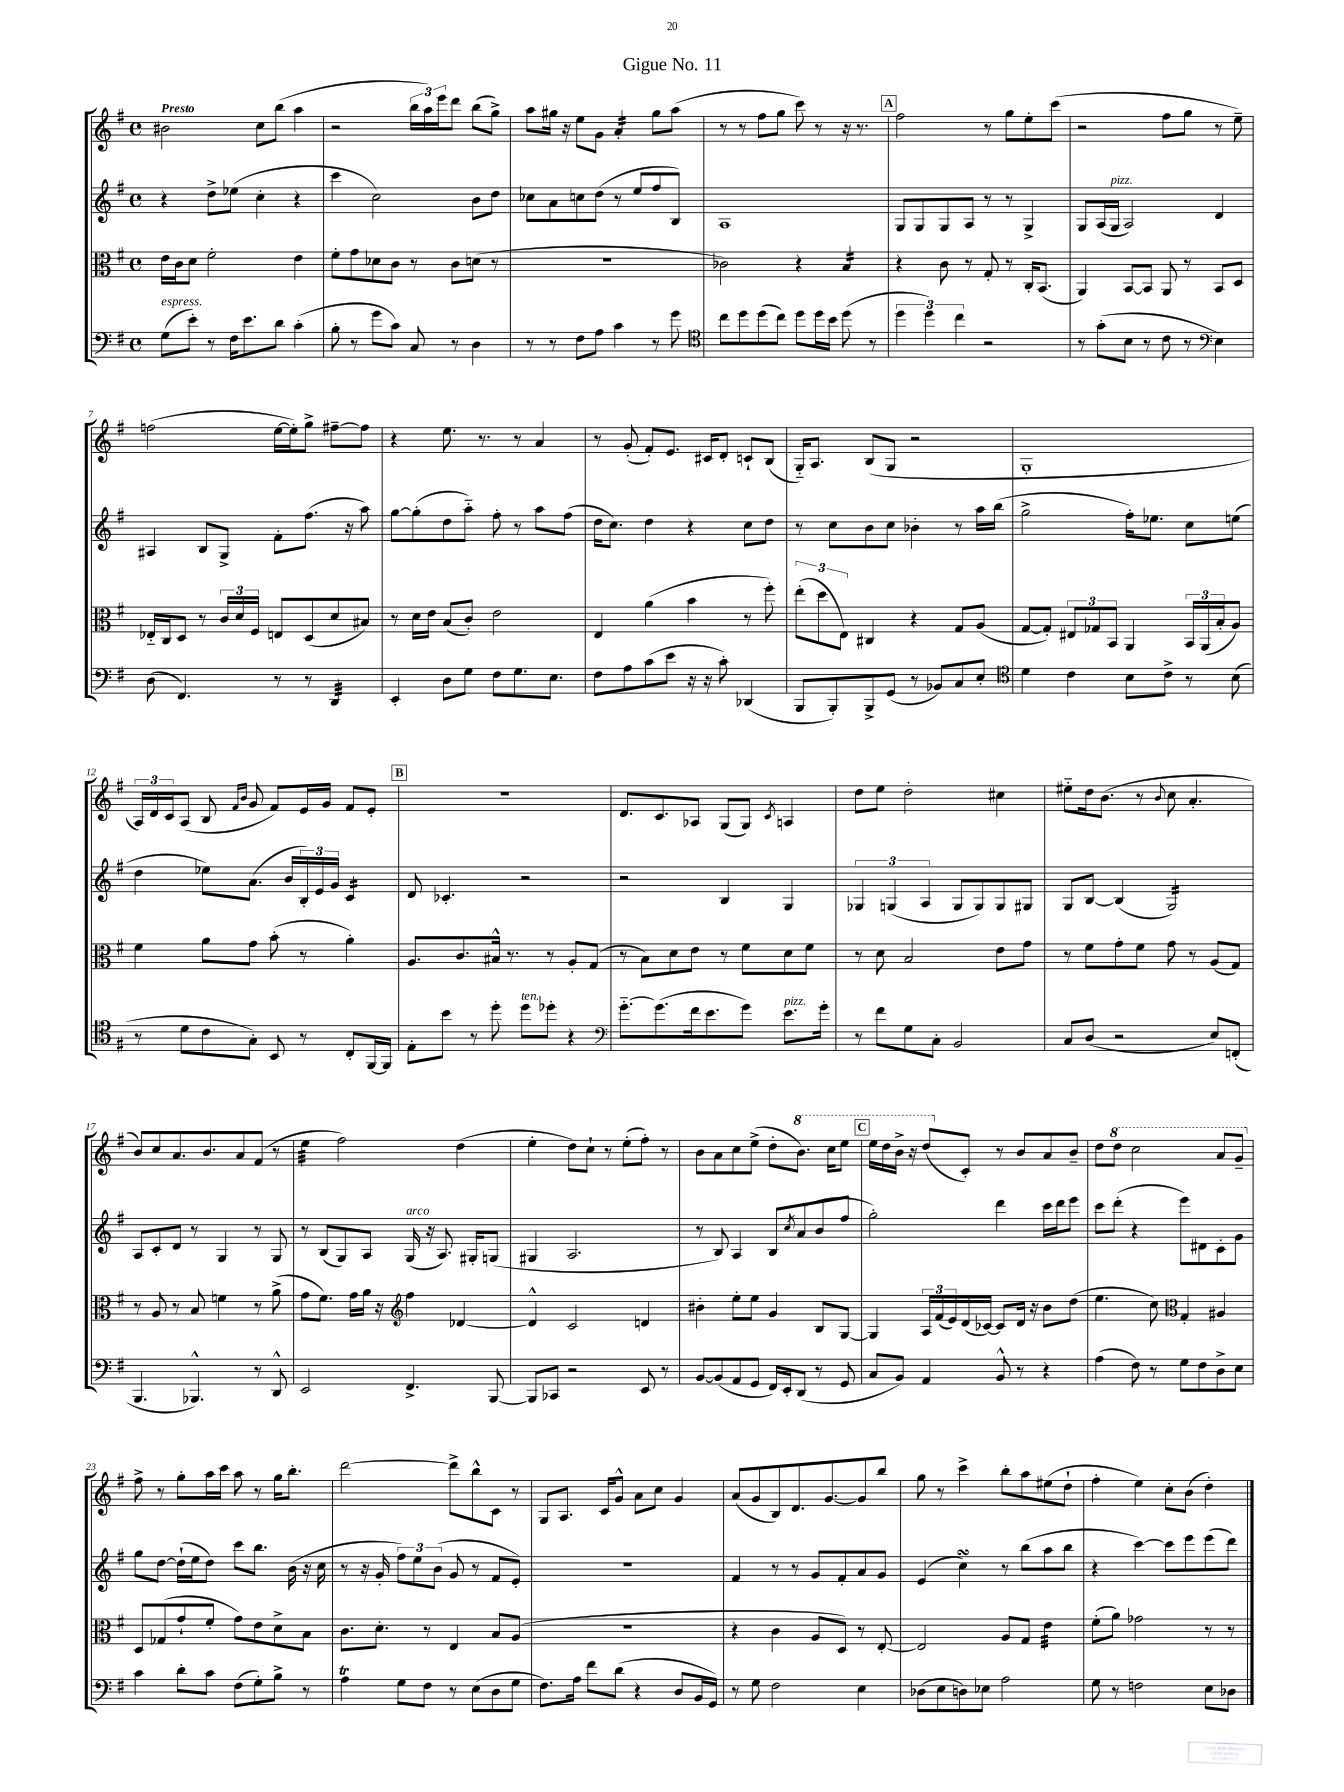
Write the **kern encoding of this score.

**kern	**kern	**kern	**kern
*staff4	*staff3	*staff2	*staff1
*clefF4	*clefC3	*clefG2	*clefG2
*k[f#]	*k[f#]	*k[f#]	*k[f#]
*M4/4	*M4/4	*M4/4	*M4/4
*met(c)	*met(c)	*met(c)	*met(c)
(8G	16e	4r	2b#
.	16c	.	.
8e')	8d	.	.
8r	2f#'	8dd^	.
16F#	.	(8ee-	.
8.e	.	.	.
.	.	4cc'	8cc
8d	.	.	(8bb
(4c'	4e	4r	4aa
=	=	=	=
8B'	8f#'	4ccc	2r
8r	8g	.	.
8g	8d-	2cc)	.
8c)	8c	.	.
8C	8r	.	24bb
.	.	.	24aa)
.	.	.	24eee
8r	8c	.	8ddd
4D	(8d	8b	(8bb
.	8r	8dd	8gg^)
=	=	=	=
8r	1r	8cc-	8aa
8r	.	8a	16gg#
.	.	.	16r
8F#	.	8cc	8ee
8A	.	(8dd	8g
4c	.	8r	4a'
.	.	8ee	.
8r	.	8ff#	8gg#
8g	.	8B)	(8aa
=	=	=	=
*clefC4	*	*	*
8cc	2c-)	1A	8r
8dd	.	.	8r
(8dd	.	.	8ff#
8cc)	.	.	8gg
8dd	4r	.	8ccc)
16dd	.	.	8r
16b	.	.	.
(8dd	4B	.	16r
.	.	.	8.r
8r	.	.	.
=	=	=	=
6dd	4r	8G	2ff#
.	.	8G	.
6dd)	.	.	.
.	8c	8G	.
6cc	.	.	.
.	8r	8A	.
2r	8G'	8r	8r
.	8r	8r	8gg
.	16C'	4G^	8ee'
.	(8.BB	.	.
.	.	.	(8ccc
=	=	=	=
8r	4AA)	8G	2r
(8g'	.	(16A	.
.	.	16G	.
8B	[8BB	2A)	.
8r	8BB]	.	.
8c	8AA	.	8ff#
8r	8r	.	8gg
*clefF4	*	*	*
4E)	8BB	4d	8r
.	8D	.	8ee~)
=	=	=	=
(8D	16E-'~	4A#	(2ff
.	16C	.	.
4.FF#)	8D	.	.
.	8r	8B	.
.	24c	8G^	.
.	24d	.	.
.	24F#	.	.
8r	8E	8f#'	[16ee
.	.	.	16ee'])
8r	(8D	(8.ff#	8gg^
4DD	8d	.	[8ff#~
.	.	16r	.
.	8B#)	8aa)	8ff#]
=	=	=	=
4EE'	8r	[8gg	4r
.	16d	(8gg']	.
.	16e	.	.
8D	(8B	8dd	8.ee
8G	8c')	8aa'~)	.
.	.	.	8.r
8F#	2e	8ff#'	.
8.G	.	8r	8r
.	.	8aa	4a
8.E	.	.	.
.	.	(8ff#	.
=	=	=	=
8F#	4E	16dd	8r
.	.	8.cc)	.
8A	.	.	(8g'
(8c	(4a	4dd	8f#')
8e	.	.	8.e
16r	4b	4r	.
16r	.	.	16c#
8c')	.	.	8d'
(4DD-	8r	8cc	8c`
.	8ff#')	8dd	(8B
=	=	=	=
8BBB	(12ee'	8r	16G'~)
.	.	.	8.A
.	12dd	.	.
8BBB')	.	8cc	.
.	12E)	.	.
8BBB^	4C#	8b	(8B
(8GG	.	8cc	8G
8r	4r	4b-'	2r
8BB-)	.	.	.
8C	8G	8r	.
8E'	(8A	16aa	.
.	.	(16bb	.
=	=	=	=
*clefC4	*	*	*
4d	[8G	2gg^	1G'
.	8G'])	.	.
4c	12E#	.	.
.	12G-	.	.
.	12BB	.	.
8B	4AA	16ff#')	.
.	.	8.ee-	.
8c^	.	.	.
8r	24BB	8cc	.
.	(24AA	.	.
.	24B'	.	.
(8B	8A)	(8ee	.
=	=	=	=
8r	4f#	4dd	24A)
.	.	.	24d
.	.	.	24c
8d	.	.	(8A
8c	8a	8ee-)	8B
.	.	.	16qqf#
.	.	.	16qqb
8G')	8g	(8.a	8g
8BB	(8b'	.	8f#)
.	.	16b	.
8r	8r	24B')	16e
.	.	24e	.
.	.	.	16g
.	.	24g	.
8C'	4a')	4c	8f#
[16FF#	.	.	8e'
16FF#]	.	.	.
=	=	=	=
8E'	8.A	8d	1r
8b	.	4.c-'	.
.	8.c	.	.
8r	.	.	.
8dd'	16B#^^	.	.
.	8.r	.	.
8dd	.	2r	.
8dd-'	8r	.	.
4r	8A'	.	.
.	(8G	.	.
=	=	=	=
*clefF4	*	*	*
[8.g'~	8r	2r	8.d
.	8B)	.	.
(8.g]	.	.	8.c
.	8d	.	.
16f#	8e	.	8A-
8.e	.	.	.
.	8r	4B	(8G
8g)	8f#	.	8G)
.	.	.	8qc
8.e	8d	4G	4A
.	8f#	.	.
16g'	.	.	.
=	=	=	=
8r	8r	6G-	8dd
8f#	8d	.	8ee
.	.	(6G	.
8G	2B	.	2dd'
.	.	6A	.
8C'	.	.	.
2BB	.	8G	.
.	.	8G)	.
.	8e	8G	4cc#
.	8g	8G#	.
=	=	=	=
8C	8r	8G	8ee#'~
(8D	8f#	[8B	16dd
.	.	.	(8.b
2r	8g'	(4B]	.
.	8f#	.	8r
.	.	.	8qqb
.	8g	2G)	8cc
.	8r	.	4.a'
8E)	(8A	.	.
(8FF'	8G)	.	.
=	=	=	=
4.BBB	8r	8A	8b)
.	8A	8c'	8cc
.	8r	8d	8.a
4.BBB-^^)	8B	8r	.
.	.	.	8.b
.	4f	4G	.
.	.	.	8a
8r	8r	8r	(8f#
8DD^^	(8a^	8G	8r
=	=	=	=
2EE	8g	8r	4ee
.	8.f#)	(8B	.
.	.	8G)	2ff#)
.	16g	.	.
.	16a	8A	.
.	16r	.	.
*	*clefG2	*	*
4.FF#^	4ff#	(16G	.
.	.	16r	.
.	.	8.A)	.
.	[4d-	.	(4dd
.	.	16G#'	.
[8BBB	.	(8G	.
=	=	=	=
8BBB]	4d-^^]	4G#	4ee'
8CC-	.	.	.
2r	2c	2.A	8dd)
.	.	.	8cc`
.	.	.	8r
.	.	.	(8ee'
8EE	4d	.	8ff#')
8r	.	.	8r
=	=	=	=
[8BB	4b#'	8r	8b
(8BB]	.	8B)	8a
8AA	8ee'	4A	8cc
8GG	8ee	.	(8ee^
16FF#)	4g	8B	8dd'
16EE'	.	.	.
.	.	8qcc	.
(8DD	.	(8a	8.bb)
8r	8B	8b	.
.	.	.	16ccc
8GG	[8G	8ff#	8eee
=	=	=	=
8C	4G]	2gg')	16eee
.	.	.	16ddd
8BB)	.	.	16bb^
.	.	.	16r
4AA	24A	.	(8ddd
.	(24f#	.	.
.	24e)	.	.
.	(16d	.	8c')
.	[16c-)	.	.
8BB^^	8c-]	4ddd	8r
8r	16d	.	8b
.	16r	.	.
4r	8b	16ccc	8a
.	.	16ddd	.
.	(8dd	8eee	8b~
=	=	=	=
(4A	4.ee	8ccc	8dd
.	.	(8ddd'	8ddd
8F#)	.	4r	2ccc
8r	8cc)	.	.
*	*clefC3	*	*
8G	4G'	8eee)	.
8F#	.	8d#	.
8D^	4A#	8c'	8aa
8E	.	8g	8gg~
=	=	=	=
4c	8D	8gg	8ff#^
.	(8G-	[8dd	8r
8d'	8g`	(16dd`]	8gg'
.	.	16ee	.
8c	8f#'	8dd)	16aa
.	.	.	16ccc
(8F#	8g)	8ccc	8aa
8G')	8e	8.bb	8r
8B^	8d^	.	16gg
.	.	(16b	8.bb'
8r	8B	16r	.
.	.	16cc	.
=	=	=	=
4A	8.c	8r	[2ddd
.	.	16r	.
.	8.d'	16g'	.
8G	.	12ff#)	.
.	.	12ee	.
8F#	8r	.	.
.	.	(12b	.
8r	4E	8g	8ddd^]
(8E	.	8r	8bb^^
8D	8B	8f#	8c
8G	(8A	8e')	8r
=	=	=	=
8.F#)	1r	1r	8G
.	.	.	8.A
16A	.	.	.
8f#	.	.	.
.	.	.	16c
(8d	.	.	8g^^
4r	.	.	8a
.	.	.	8cc
8D	.	.	4g
16BB	.	.	.
16GG)	.	.	.
=	=	=	=
8r	4r	4f#	(8a
8G	.	.	8g
2F#	4c	8r	8B)
.	.	8r	8.d
.	8A	8g	.
.	.	.	[8.g
.	8D)	8f#'	.
4E	8r	8a	8g]
.	[8E'	8g	8bb
=	=	=	=
(8D-	2E]	(4e	8gg
8E	.	.	8r
8D)	.	4cc)	4ccc^
8E-	.	.	.
2A	8A	8r	8bb'
.	8G	(8bb	8aa
.	4e	8aa	(8ee#
.	.	8bb	8dd`
=	=	=	=
8G	(8f#'	4r	4ff#'
8r	8a)	.	.
2F	2g-	[4ccc)	4ee)
.	.	8ccc]	8cc'
.	.	8eee	(8b
8E	8r	(8eee	4dd')
8D-	8r	8ddd)	.
==	==	==	==
*-	*-	*-	*-
